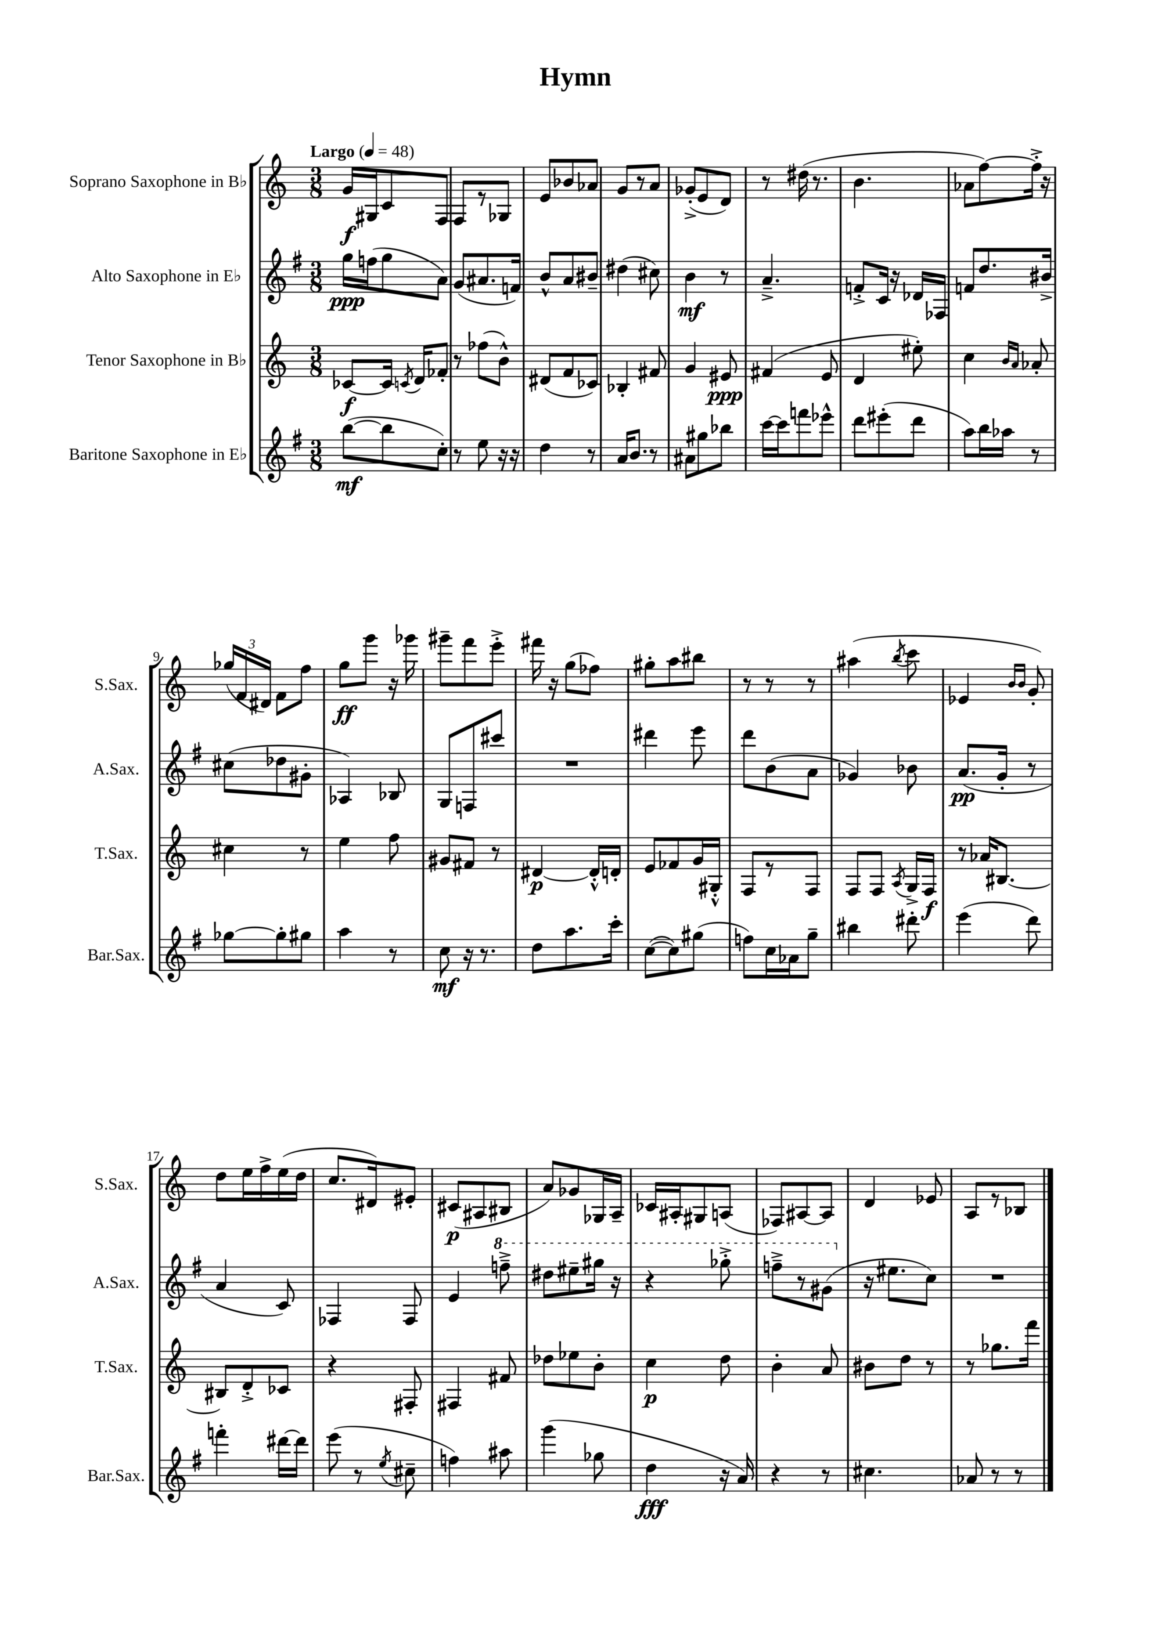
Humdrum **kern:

**kern	**kern	**kern	**kern
*staff4	*staff3	*staff2	*staff1
*clefG2	*clefG2	*clefG2	*clefG2
*k[f#]	*k[]	*k[f#]	*k[]
*M3/8	*M3/8	*M3/8	*M3/8
*MM48	*MM48	*MM48	*MM48
([8bb	[8c-	16gg	16g
.	.	(16ff	16G#
8bb]	16c-]	8gg	8c
.	8qc	.	.
.	16d	.	.
8cc')	8f-'	8a)	8F
=	=	=	=
8r	8r	(8g	8F
8ee	(8ff-	8.a#	8r
16r	8b^^)	.	8G-
16r	.	16f)	.
=	=	=	=
4dd	(8d#	8b^^	8e
.	8f	8a	8b-
8r	8c-)	8b#~	8a-
=	=	=	=
16a	4B-'	(4dd#	8g
8.b	.	.	.
.	.	.	8r
8r	8f#	8cc#)	8a
=	=	=	=
8a#	4g	4b	(8g-'^
8gg#	.	.	8e
8bb-	8e#	8r	8d)
=	=	=	=
[16ccc	(4f#	4.a~^	8r
16ccc]	.	.	.
8fff	.	.	(16dd#
.	.	.	8.r
8eee-^^	8e	.	.
=	=	=	=
8ddd	4d	8f'^	4.b
(8eee#'	.	16c	.
.	.	16r	.
8ddd	8ee#')	16d-	.
.	.	16F-	.
=	=	=	=
8aa)	4cc	8f	8a-
16bb	.	8.dd	[8ff)
16aa-	.	.	.
.	16qqb	.	.
.	16qqa	.	.
8r	8a-'	.	16ff'^]
.	.	16b#^	16r
=	=	=	=
[8gg-	4cc#	(8cc#	(24gg-
.	.	.	24f
.	.	.	24d#)
8gg-']	.	8dd-	8f
8gg#	8r	8g#'	8ff
=	=	=	=
4aa	4ee	4A-)	8gg
.	.	.	8ggg
8r	8ff	8B-	16r
.	.	.	16ggg-
=	=	=	=
8cc	8g#	8G	8ggg#~
16r	8f#	8F	8fff
8.r	.	.	.
.	8r	8ccc#	8eee'^
=	=	=	=
8dd	[4d#	4.r	16fff#
.	.	.	16r
8.aa	.	.	(8gg
.	16d#'^^]	.	8ff-)
16ccc'	16d'	.	.
=	=	=	=
([8cc	8e	4ddd#	8gg#'
8cc])	8f-	.	8aa
(8gg#	16g	8eee	8bb#
.	16G#'^^	.	.
=	=	=	=
8ff)	8F	8ddd	8r
16cc	8r	(8b	8r
16a-	.	.	.
8gg~	8F	8a	8r
=	=	=	=
4bb#	8F	4g-)	(4aa#
.	8F	.	.
.	8qA	.	8qbb
8ddd#'	16G^	8b-	8ccc
.	16F	.	.
=	=	=	=
(4eee	8r	(8.a	4e-
.	16a-	.	.
.	[8.B#	16g'	.
.	.	.	16qqb
.	.	.	16qqb
8ddd)	.	8r	8g')
=	=	=	=
4fff'	8B#]	4a	8dd
.	8d'^	.	16ee
.	.	.	16ff^
[16ddd#	8c-	8c)	(16ee
16ddd#]	.	.	16dd
=	=	=	=
(8eee	4r	4F-	8.cc
8r	.	.	.
.	.	.	16d#)
8qee	.	.	.
8cc#~	8F#'	8F-	8e#'
=	=	=	=
4ff)	4F#	4e	(8c#
.	.	.	8A#
8aa#	8f#	8fff~^	8B#
=	=	=	=
(4ggg	8dd-	8ddd#	8a)
.	8ee-	8eee#~	8g-
8gg-	8b'	16ggg#	16G-
.	.	16r	16A~
=	=	=	=
4dd	4cc	4r	16c-
.	.	.	16A#'
.	.	.	8G#
16r	8dd	8ggg-'^	(8A
16a)	.	.	.
=	=	=	=
4r	4b'	8fff~^	8F-)
.	.	8r	[8A#
8r	8a	(8gg#	8A#]
=	=	=	=
4.cc#	8b#	16r	4d
.	.	8.ee#	.
.	8dd	.	.
.	8r	8cc)	8e-
=	=	=	=
8a-	8r	4.r	8A
8r	8.gg-	.	8r
8r	.	.	8B-
.	16fff	.	.
==	==	==	==
*-	*-	*-	*-
